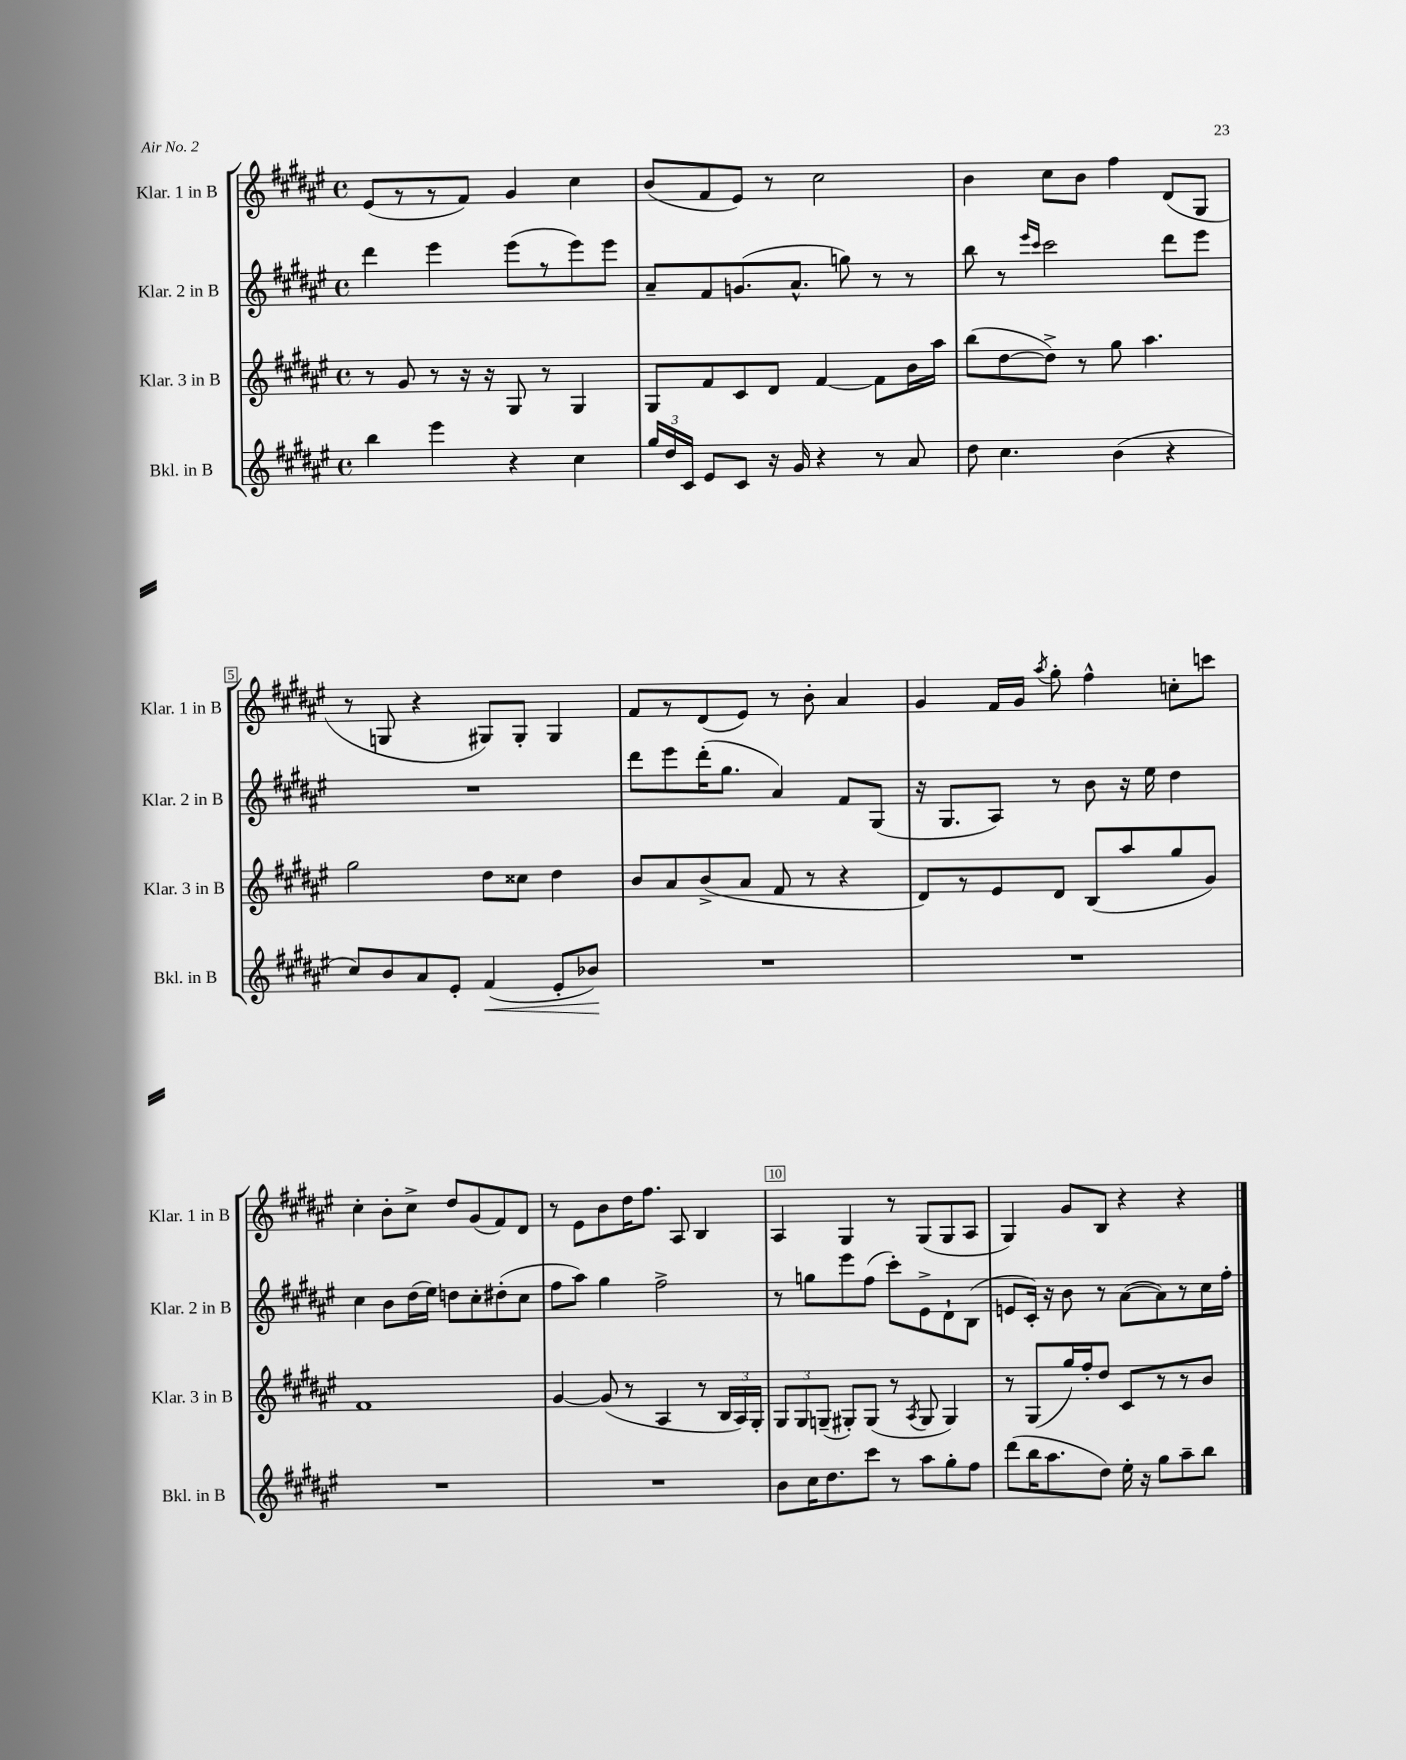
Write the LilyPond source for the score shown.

<<
\new StaffGroup <<
\new Staff = "s0" \with { instrumentName = "Klar. 1 in B" shortInstrumentName = "Klar. 1 in B" } {
    \clef treble \key fis \major \defaultTimeSignature \time 4/4
    \autoBeamOff eis'8[( r8 r8 fis'8]) gis'4 cis''4 |
    b'8[( fis'8 eis'8]) r8 cis''2 |
    b'4 cis''8[ b'8] fis''4 dis'8[( gis8] |
    r8 g8 r4 gis8[) gis8]-. gis4 |
    fis'8[ r8 dis'8( eis'8]) r8 b'8-. ais'4 |
    gis'4 fis'16[ gis'16] \acciaccatura { ais''8 } gis''8-. fis''4-^ c''8[-. c'''8] |
    cis''4-. b'8[-. cis''8]-> dis''8[ gis'8( fis'8) dis'8] |
    r8 eis'8[ b'8 dis''16 fis''8.] ais8 b4 |
    ais4 gis4 r8 gis8[( gis8 ais8] |
    gis4) gis'8[ b8] r4 r4 \bar "|." |
}
\new Staff = "s1" \with { instrumentName = "Klar. 2 in B" shortInstrumentName = "Klar. 2 in B" } {
    \clef treble \key fis \major \defaultTimeSignature \time 4/4
    \autoBeamOff dis'''4 eis'''4 eis'''8[( r8 eis'''8) eis'''8] |
    ais'8[-- fis'8 g'8.( ais'8.]-^ g''8) r8 r8 |
    b''8 r8 \grace { eis'''16[ cis'''16] } cis'''2 dis'''8[ eis'''8] |
    R1 |
    dis'''8[ eis'''8 dis'''16-.( gis''8.] ais'4) fis'8[ gis8]( |
    r16 gis8.[ ais8]) r8 b'8 r16 eis''16 dis''4 |
    cis''4 b'8[ dis''16( eis''16]) d''8[ cis''8-. dis''8-.( cis''8] |
    fis''8[ ais''8]) gis''4 fis''2-> |
    r8 g''8[ eis'''8 fis''8]( cis'''8[-.) eis'8-> dis'8-! b8]( |
    e'8[ cis'16]-.) r16 b'8 r8 ais'8[~( ais'8) r8 cis''16 fis''16]-. \bar "|." |
}
\new Staff = "s2" \with { instrumentName = "Klar. 3 in B" shortInstrumentName = "Klar. 3 in B" } {
    \clef treble \key fis \major \defaultTimeSignature \time 4/4
    \autoBeamOff r8 gis'8 r8 r16 r16 gis8 r8 gis4 |
    gis8[ fis'8 cis'8 dis'8] fis'4~ fis'8[ b'16 ais''16] |
    b''8[( dis''8~ dis''8]->) r8 gis''8 ais''4. |
    gis''2 dis''8[ cisis''8] dis''4 |
    b'8[ ais'8 b'8->( ais'8] fis'8 r8 r4 |
    dis'8[) r8 eis'8 dis'8] b8[( ais''8 gis''8 gis'8]) |
    fis'1 |
    gis'4~ gis'8( r8 ais4 r8 \tuplet 3/2 { b16[ ais16) gis16]-. } |
    \tuplet 3/2 { gis8[ gis8 g8]--( } gis8[-.) gis8]( r8 \acciaccatura { ais8 } gis8 gis4) |
    r8 gis8[( gis''16) fis''16-. dis''8] cis'8[ r8 r8 b'8] \bar "|." |
}
\new Staff = "s3" \with { instrumentName = "Bkl. in B" shortInstrumentName = "Bkl. in B" } {
    \clef treble \key fis \major \defaultTimeSignature \time 4/4
    \autoBeamOff b''4 eis'''4 r4 cis''4 |
    \tuplet 3/2 { gis''16[ dis''16 cis'16] } eis'8[ cis'8] r16 gis'16 r4 r8 ais'8 |
    dis''8 cis''4. b'4( r4 |
    cis''8[) b'8 ais'8 eis'8]-. fis'4\<( eis'8[-. bes'8]\!) |
    R1 |
    R1 |
    R1 |
    R1 |
    b'8[ cis''16 dis''8. cis'''8] r8 ais''8[ gis''8-. fis''8] |
    dis'''8[( b''16 ais''8. dis''8]) eis''16-. r16 gis''8[ ais''8-- b''8] \bar "|." |
}
>>
>>
\layout { \context { \Score currentBarNumber = #2 \override BarNumber.break-visibility = ##(#f #t #t) barNumberVisibility = #(every-nth-bar-number-visible 5) \override BarNumber.stencil = #(make-stencil-boxer 0.1 0.3 ly:text-interface::print) } }
